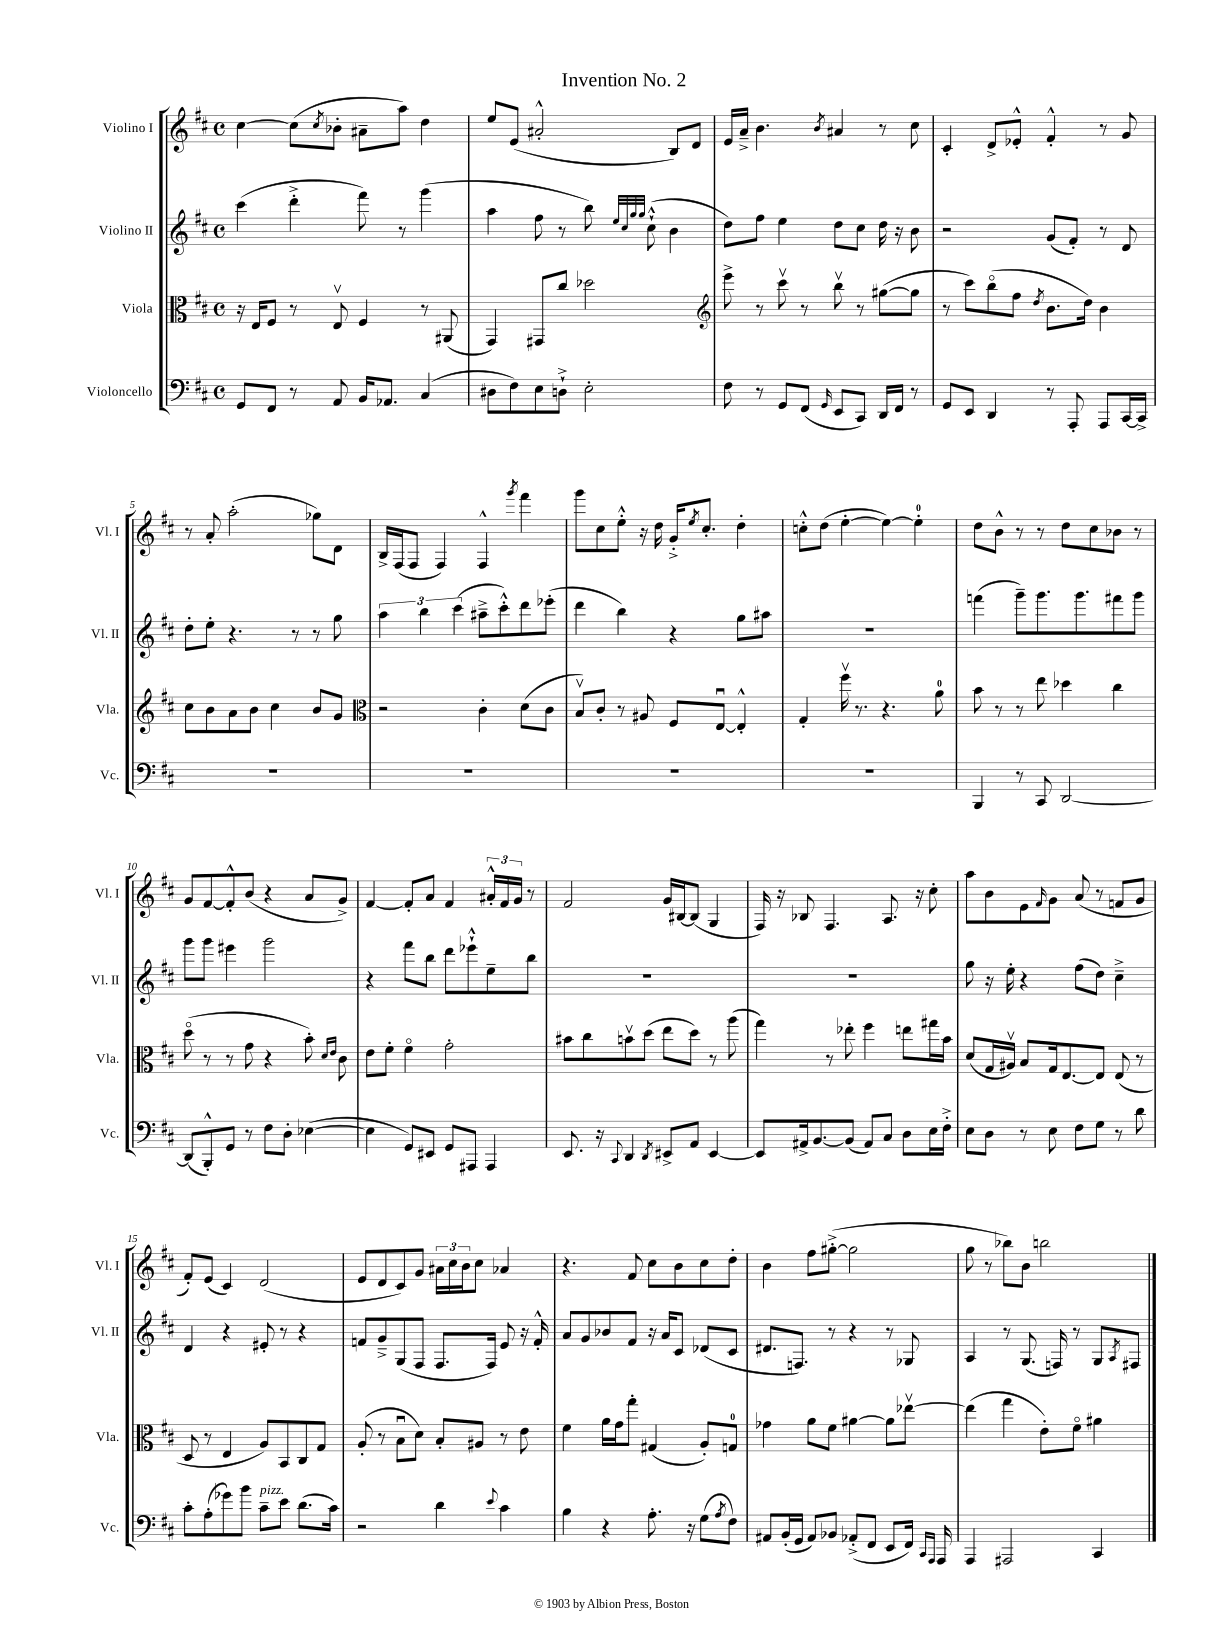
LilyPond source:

\header { title = "Invention No. 2" }
<<
\new StaffGroup <<
\new Staff = "s0" \with { instrumentName = "Violino I" shortInstrumentName = "Vl. I" } {
    \clef treble \key d \major \defaultTimeSignature \time 4/4
    cis''4~ cis''8( \acciaccatura { cis''8 } bes'8-. ais'8-- a''8) d''4 |
    e''8 e'8( ais'2-.-^ b8) d'8 |
    e'16 a'16---> b'4. \acciaccatura { b'8 } ais'4 r8 cis''8 |
    cis'4-. d'8-> ees'8-.-^ fis'4-.-^ r8 g'8 |
    r8 a'8-. a''2-.( ges''8) d'8 |
    b16-> fis16( fis8 fis4) fis4-^ \acciaccatura { g'''8 } fis'''4 |
    g'''8 cis''8 e''8-.-^ r16 d''16 g'16-.-> \acciaccatura { e''8 } cis''8.-. d''4-. |
    c''8-.-^ d''8( e''4~-. e''4~) e''4-0-. |
    d''8 b'8-^ r8 r8 d''8 cis''8 bes'8 r8 |
    g'8 fis'8~ fis'8-.-^ b'8( r4 a'8 g'8->) |
    fis'4~ fis'8-. a'8 fis'4 \tuplet 3/2 { ais'16-.-^ fis'16 g'16 } r8 |
    fis'2 g'16 bis16~ bis8( g4 |
    fis16) r16 bes8 fis4. a8. r16 cis''8-. |
    a''8 b'8 e'8 \grace { fis'16 } g'8 a'8( r8 f'8 g'8 |
    fis'8-.) e'8( cis'4) d'2( |
    e'8 d'8 cis'8) g'8 \tuplet 3/2 { ais'16 cis''16 b'16 } cis''8 aes'4 |
    r4. fis'8 cis''8 b'8 cis''8 d''8-. |
    b'4 fis''8 gis''8~-.->( gis''2 |
    g''8 r8 bes''8) b'8 b''2 \bar "|." |
}
\new Staff = "s1" \with { instrumentName = "Violino II" shortInstrumentName = "Vl. II" } {
    \clef treble \key d \major \defaultTimeSignature \time 4/4
    cis'''4( d'''4-.-> fis'''8) r8 g'''4( |
    a''4 fis''8 r8 b''8) \grace { e''32 cis''32 g''32 g''32 } cis''8-!-^( b'4 |
    d''8) fis''8 e''4 d''8 cis''8 d''16 r16 b'8 |
    r2 g'8( fis'8-.) r8 d'8 |
    d''8-. e''8-. r4. r8 r8 g''8 |
    \tuplet 3/2 { a''4 b''4 cis'''4( } ais''8---> cis'''8-.-^) d'''8 ees'''8-.( |
    d'''4 b''4) r4 g''8 ais''8 |
    R1 |
    f'''4( g'''8--) g'''8. g'''8. fis'''8 g'''8 |
    g'''8 g'''8 eis'''4 g'''2 |
    r4 fis'''8 b''8 d'''8 ees'''8-!-^ e''8-- b''8 |
    R1 |
    R1 |
    g''8 r16 e''16-. r4 fis''8( d''8) cis''4---> |
    d'4 r4 eis'8-. r8 r4 |
    f'8 g'8---> g8( fis8 fis8. fis16) e'8 r16 f'16-.-^ |
    a'8 g'8 bes'8 fis'8 r16 a'16 cis'8 des'8( cis'8 |
    dis'8. f8.) r8 r4 r8 ges8 |
    a4 r8 g8.( f16) r8 g8 \acciaccatura { a8 } fis8 \bar "|." |
}
\new Staff = "s2" \with { instrumentName = "Viola" shortInstrumentName = "Vla." } {
    \clef alto \key d \major \defaultTimeSignature \time 4/4
    r16 e16 fis8 r8 e8\upbow fis4 r8 ais,8( |
    g,4) gis,8 cis''8 des''2 |
    \clef treble e'''8-> r8 cis'''8\upbow r8 b''8\upbow r8 gis''8~( gis''8 |
    r8 cis'''8) b''8\flageolet( fis''8 \acciaccatura { d''8 } b'8. d''16) b'4 |
    cis''8 b'8 a'8 b'8 cis''4 b'8 g'8 |
    \clef alto r2 cis'4-. d'8( cis'8 |
    b8\upbow) cis'8-. r8 ais8 fis8 e8~\downbow e4-.-^ |
    g4-. fis''16\upbow r8. r4. a'8-0 |
    b'8 r8 r8 e''8 des''4 cis''4 |
    d''8\flageolet( r8 r8 g'8 r4 b'8-.) \grace { d'16 e'16 } cis'8 |
    e'8 fis'8-. fis'4\flageolet g'2-. |
    bis'8 cis''8 b'8\upbow d''8( e''8 d''8) r8 a''8( |
    g''4) r8 ees''8-. fis''4 e''8 gis''16 b'16 |
    d'8( g16 ais16\upbow) b8 g16 e8.~ e8 e8( r8 |
    d8 r8 e4 a8) b,8 cis8 g8 |
    a8-.( r8 b8\downbow d'8) b8-. ais8 r8 e'8 |
    fis'4 a'16 g'16 g''8-. gis4( a8-.) g8-0 |
    ges'4 a'8 fis'8 ais'4~ ais'8 ees''8~\upbow |
    ees''4( g''4 e'8-.) fis'8\flageolet ais'4 \bar "|." |
}
\new Staff = "s3" \with { instrumentName = "Violoncello" shortInstrumentName = "Vc." } {
    \clef bass \key d \major \defaultTimeSignature \time 4/4
    g,8 fis,8 r8 a,8 b,16 aes,8. cis4( |
    dis8 fis8) e8 d8-!-> e2-. |
    fis8 r8 g,8 fis,8( \grace { g,16 } e,8 cis,8) d,16 fis,16 r8 |
    g,8 e,8 d,4 r8 a,,8-. a,,8 cis,16~ cis,16-> |
    R1 |
    R1 |
    R1 |
    R1 |
    b,,4 r8 cis,8 d,2~ |
    d,8( b,,8-.-^) g,8 r8 fis8 d8-. ees4~( |
    ees4 g,8) eis,8 g,8 ais,,8 ais,,4 |
    e,8. r16 \appoggiatura { cis,8 } d,4 \acciaccatura { d,8 } eis,8-> a,8 eis,4~ |
    eis,8 ais,16-> b,8.~ b,8( ais,8) cis8 d8 e16 fis16-.-> |
    e8 d8 r8 e8 fis8 g8 r8 d'8 |
    cis'8-. a8-.( ges'8) b'8 cis'8--^\markup { \italic "pizz." } e'8 d'8.( cis'16) |
    r2 d'4 \appoggiatura { e'8 } cis'4 |
    b4 r4 a8.-. r16 g8( \acciaccatura { a8 } fis8) |
    ais,8 b,16-.( g,16 ais,8) bes,8 aes,8-.->( fis,8 e,8 fis,16) \grace { cis,16 a,,16 } a,,16 |
    a,,4 ais,,2 cis,4 \bar "|." |
}
>>
>>
